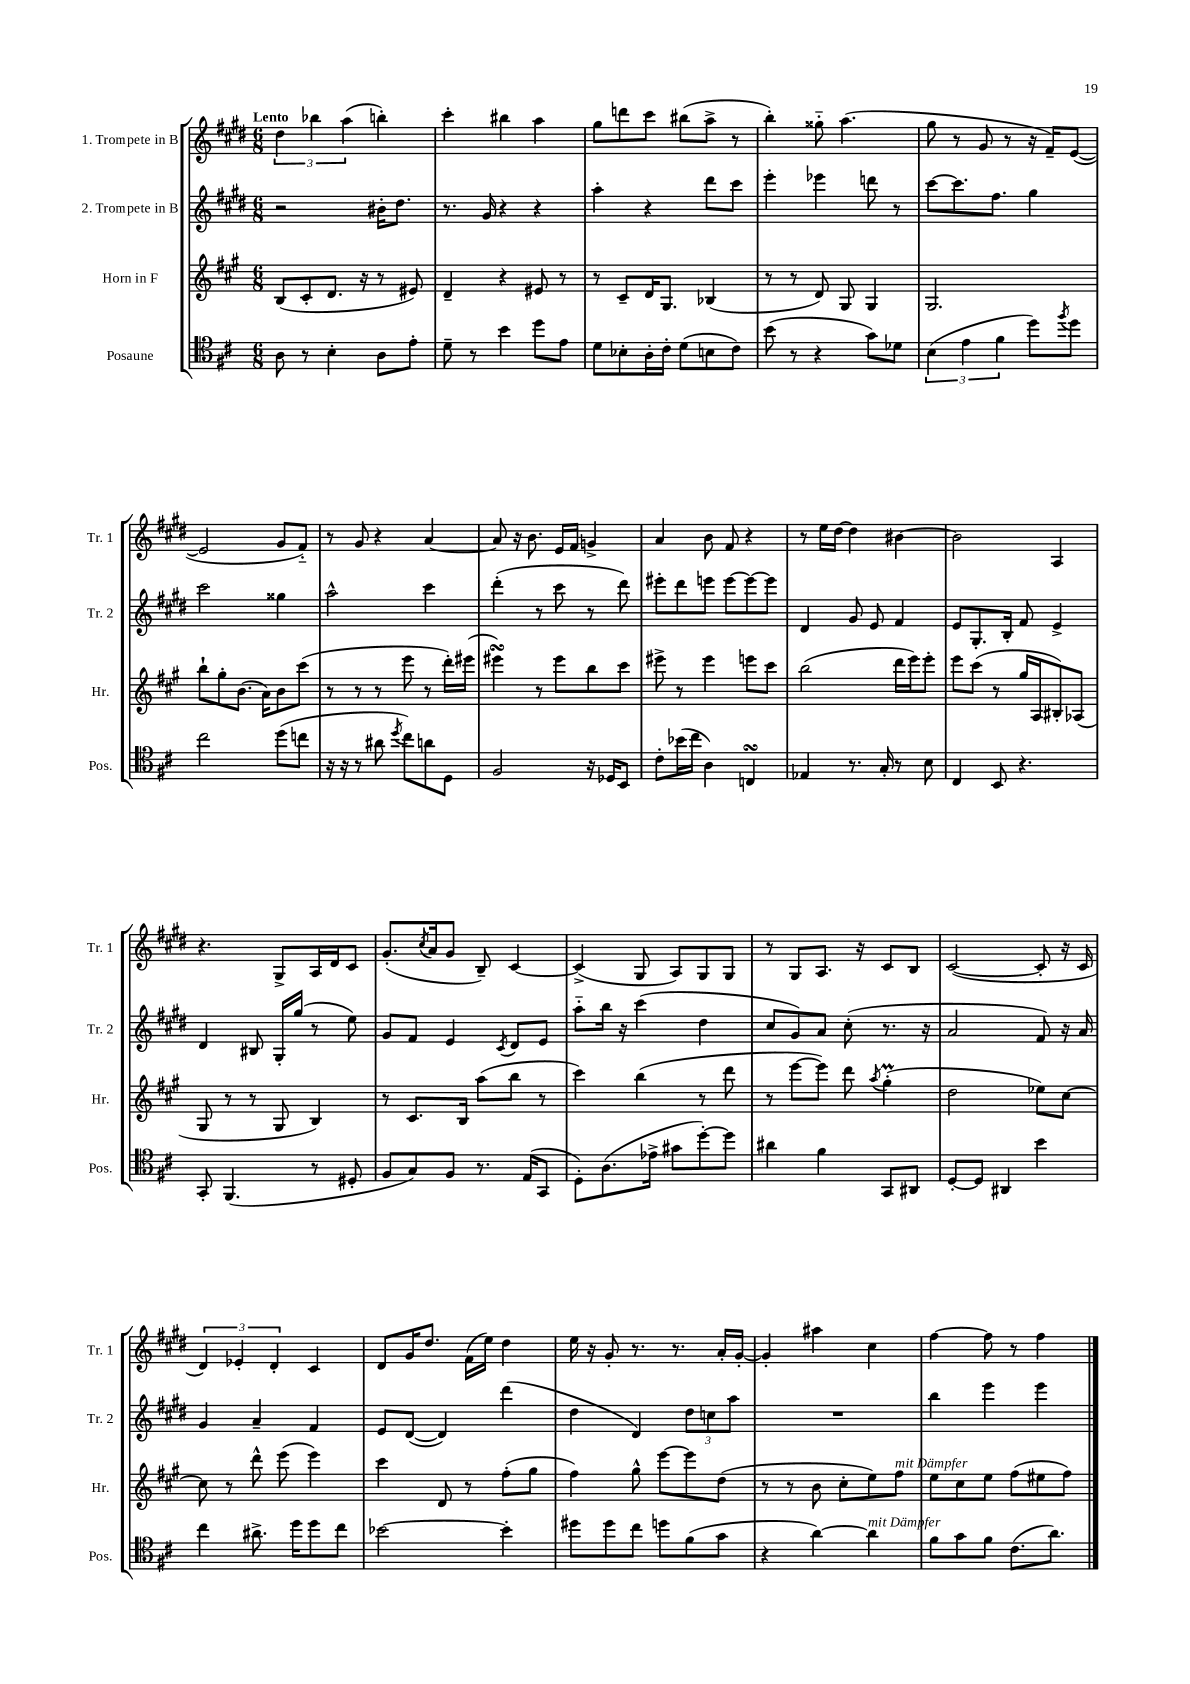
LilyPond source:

<<
\new StaffGroup <<
\new Staff = "s0" \with { instrumentName = "1. Trompete in B" shortInstrumentName = "Tr. 1" } {
    \clef treble \key e \major \numericTimeSignature \time 6/8 \tempo "Lento"
    \tuplet 3/2 { dis''4 bes''4 a''4( } b''4-.) |
    cis'''4-. bis''4 a''4 |
    gis''8 d'''8 cis'''8 bis''8( a''8-> r8 |
    b''4-.) gisis''8-_ a''4.( |
    gis''8 r8 gis'8 r8 r16 fis'16--) e'8~( |
    e'2 gis'8 fis'8-_) |
    r8 gis'8 r4 a'4~ |
    a'8 r16 b'8. e'16 fis'16 g'4-> |
    a'4 b'8 fis'8 r4 |
    r8 e''16 dis''16~ dis''4 bis'4~ |
    bis'2 a4 |
    r4. gis8-> a16 dis'16 cis'8 |
    gis'8.-.( \acciaccatura { cis''8 } a'16 gis'8 b8--) cis'4~ |
    cis'4->( gis8 a8) gis8 gis8 |
    r8 gis8 a8. r16 cis'8 b8 |
    cis'2~( cis'8-. r16 cis'16 |
    \tuplet 3/2 { dis'4) ees'4-. dis'4-. } cis'4 |
    dis'8 gis'16 dis''8. fis'16( e''16) dis''4 |
    e''16 r16 gis'8-. r8. r8. a'16-. gis'16~-. |
    gis'4-. ais''4 cis''4 |
    fis''4~ fis''8 r8 fis''4 \bar "|." |
}
\new Staff = "s1" \with { instrumentName = "2. Trompete in B" shortInstrumentName = "Tr. 2" } {
    \clef treble \key e \major \numericTimeSignature \time 6/8
    r2 bis'16-. dis''8. |
    r8. gis'16 r4 r4 |
    a''4-. r4 dis'''8 cis'''8 |
    e'''4-. ees'''4 d'''8 r8 |
    cis'''8~ cis'''8. fis''8. gis''4 |
    cis'''2 gisis''4 |
    a''2-^ cis'''4 |
    dis'''4-.( r8 cis'''8 r8 dis'''8) |
    eis'''8-. dis'''8 e'''8 e'''8~ e'''8~ e'''8 |
    dis'4 gis'8 e'8 fis'4 |
    e'8 gis8.-. b16-. fis'8 e'4-> |
    dis'4 bis8 gis16-. gis''16( r8 e''8) |
    gis'8 fis'8 e'4 \acciaccatura { cis'8 } dis'8 e'8 |
    a''8-_ b''16 r16 cis'''4( dis''4 |
    cis''8 gis'8) a'8 cis''8-.( r8. r16 |
    a'2 fis'8) r16 a'16 |
    gis'4 a'4-- fis'4 |
    e'8 dis'8~( dis'4) dis'''4( |
    dis''4 dis'4) \tuplet 3/2 { dis''8 c''8 a''8 } |
    R2. |
    b''4 e'''4 e'''4 \bar "|." |
}
\new Staff = "s2" \with { instrumentName = "Horn in F" shortInstrumentName = "Hr." } {
    \clef treble \key a \major \numericTimeSignature \time 6/8
    b8( cis'8-. d'8. r16 r8 eis'8) |
    d'4-- r4 eis'8 r8 |
    r8 cis'8-- d'16 gis8. bes4( |
    r8 r8 d'8) gis8 gis4 |
    gis2. |
    b''8-! gis''8-. b'8.( a'16) b'8 cis'''8( |
    r8 r8 r8 e'''8 r8 d'''16-.) eis'''16( |
    eis'''4\turn) r8 eis'''8 b''8 cis'''8 |
    eis'''8-> r8 eis'''4 e'''8 cis'''8 |
    b''2( d'''16 e'''16) e'''8-. |
    e'''8 cis'''8( r8 gis''16 a16 bis8-.) aes8( |
    gis8 r8 r8 gis8 b4) |
    r8 cis'8. b16 a''8( b''8 r8 |
    cis'''4) b''4( r8 d'''8 |
    r8 e'''8~ e'''8) d'''8 \acciaccatura { a''8 } gis''4-.\prall( |
    d''2 ees''8) cis''8~ |
    cis''8 r8 d'''8-^ e'''8( e'''4) |
    cis'''4 d'8 r8 fis''8-.( gis''8 |
    fis''4) gis''8-^ e'''8~ e'''8 d''8( |
    r8 r8 b'8 cis''8-. e''8) fis''8^\markup { \italic "mit Dämpfer" } |
    e''8 cis''8 e''8 fis''8( eis''8 fis''8) \bar "|." |
}
\new Staff = "s3" \with { instrumentName = "Posaune" shortInstrumentName = "Pos." } {
    \clef tenor \key d \major \numericTimeSignature \time 6/8
    a8 r8 b4-. a8 e'8-. |
    d'8-- r8 b'4 d''8 e'8 |
    d'8 bes8-. a16-. cis'16-. d'8( b8 cis'8) |
    b'8( r8 r4 g'8) des'8 |
    \tuplet 3/2 { b4( e'4 fis'4 } d''8) \acciaccatura { fis''8 } d''8 |
    cis''2 d''8( c''8 |
    r16 r16 r8 ais'8 \acciaccatura { d''8 } cis''8) a'8 d8 |
    fis2 r16 des16 b,8 |
    cis'8-. bes'16( cis''16 a4) c4\turn |
    ees4 r8. g16-. r8 b8 |
    cis4 b,8 r4. |
    g,8-. fis,4.( r8 dis8-. |
    fis8 g8) fis8 r8. e16( g,8 |
    d8-.) a8.( ees'16-> gis'8 d''8~-.) d''8 |
    ais'4 fis'4 g,8 ais,8 |
    d8~-. d8 ais,4 b'4 |
    cis''4 ais'8.-> d''16 d''8 cis''8 |
    bes'2~ bes'4-. |
    dis''8 dis''8 cis''8 d''8 fis'8( g'8 |
    r4 a'4~) a'4^\markup { \italic "mit Dämpfer" } |
    fis'8 g'8 fis'8 cis'8.( a'8.) \bar "|." |
}
>>
>>
\layout { \context { \Score \remove "Bar_number_engraver" } }
